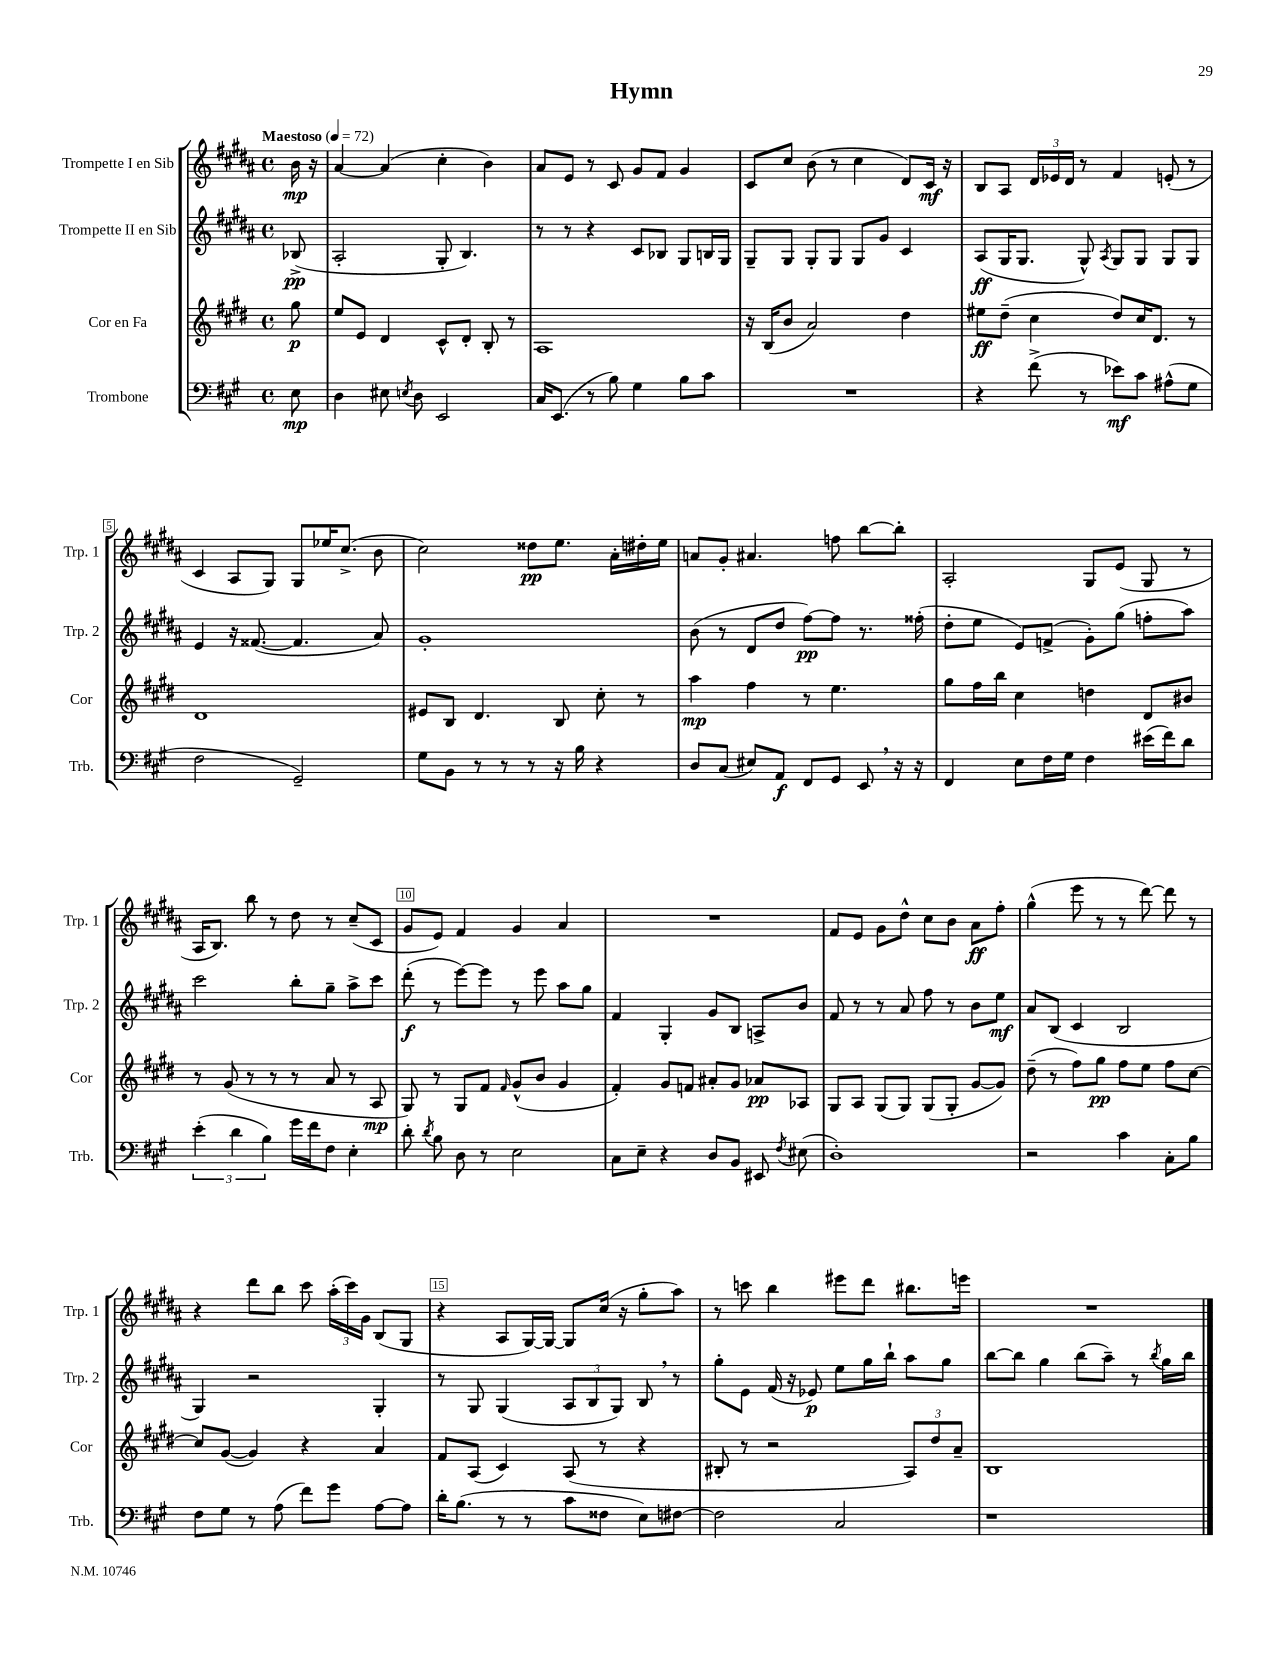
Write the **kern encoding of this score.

**kern	**kern	**kern	**kern
*staff4	*staff3	*staff2	*staff1
*clefF4	*clefG2	*clefG2	*clefG2
*k[f#c#g#]	*k[f#c#g#d#]	*k[f#c#g#d#a#]	*k[f#c#g#d#a#]
*M4/4	*M4/4	*M4/4	*M4/4
*met(c)	*met(c)	*met(c)	*met(c)
*MM72	*MM72	*MM72	*MM72
8E	8gg#	(8B-^	16b
.	.	.	16r
=	=	=	=
4D	8ee	2A#'	[4a#
.	8e	.	.
8E#	4d#	.	(4a#]
8qE	.	.	.
8D	.	.	.
2EE	8c#^^	8G#'	4cc#'
.	8d#'	4.B)	.
.	8B'	.	4b)
.	8r	.	.
=	=	=	=
16C#	1A	8r	8a#
(8.EE	.	.	.
.	.	8r	8e
8r	.	4r	8r
8B)	.	.	8c#
4G#	.	8c#	8g#
.	.	8B-	8f#
8B	.	8G#	4g#
8c#	.	16B	.
.	.	16G#	.
=	=	=	=
1r	16r	8G#~	8c#
.	(16B	.	.
.	8b	8G#	8cc#
.	2a)	8G#'	(8b
.	.	8G#	8r
.	.	8G#	4cc#
.	.	8g#	.
.	4dd#	4c#	8d#)
.	.	.	16c#
.	.	.	16r
=	=	=	=
4r	8ee#	(8A#	8B
.	(8dd#~	16G#	8A#
.	.	8.G#	.
(8f#^	4cc#	.	24d#
.	.	.	24e-
.	.	.	24d#
8r	.	8G#^^)	8r
.	.	8qA#	.
8e-)	8dd#)	8G#	4f#
8c#	16cc#	8G#	.
.	8.d#	.	.
(8A#^^	.	8G#	(8e'
8G#	8r	8G#	8r
=	=	=	=
2F#	1d#	4e	4c#
.	.	16r	8A#
.	.	([8.f##	.
.	.	.	8G#)
2GG#~)	.	4.f##]	8G#
.	.	.	16ee-
.	.	.	(8.cc#^
.	.	8a#)	8b
=	=	=	=
8G#	8e#	1g#'	2cc#)
8BB	8B	.	.
8r	4.d#	.	.
8r	.	.	.
8r	.	.	8dd##
16r	8B	.	8.ee
16B	.	.	.
4r	8cc#'	.	.
.	.	.	16a#'
.	8r	.	16dd#'
.	.	.	16ee
=	=	=	=
8D	4aa	(8b	8a
(8C#	.	8r	8g#'
8E#)	4ff#	8d#	4.a#
8AA	.	8dd#	.
8FF#	8r	[8ff#)	.
8GG#	4.ee	8ff#]	8ff
8EE	.	8.r	[8bb
16r	.	.	8bb']
16r	.	(16ff##'	.
=	=	=	=
4FF#	8gg#	8dd#'	2A#'
.	16ff#	8ee	.
.	16bb	.	.
8E	4cc#	8e)	.
16F#	.	(8f^	.
16G#	.	.	.
4F#	4dd	8g#')	8G#
.	.	(8gg#	(8e
(16e#	8d#	8ff'	8G#
16f#)	.	.	.
8d	8b#	8aa#)	8r
=	=	=	=
(6e'	8r	2ccc#	16A#
.	.	.	8.B)
.	(8g#	.	.
6d	.	.	.
.	8r	.	8bb
6B)	.	.	.
.	8r	.	8r
16g#	8r	8bb'	8dd#
16f#	.	.	.
8F#	8a	8gg#~	8r
4E'	8r	8aa#^	(8cc#~
.	8A	8ccc#	8c#
=	=	=	=
8d'	8G#)	(8ddd#'	8g#
8qd	.	.	.
8B	8r	8r	8e)
8D	8G#	[8eee)	4f#
8r	8f#	8eee]	.
.	16qqf#	.	.
2E	(8g#^^	8r	4g#
.	8b	8eee	.
.	4g#	8aa#	4a#
.	.	8gg#	.
=	=	=	=
8C#	4f#')	4f#	1r
8E~	.	.	.
4r	8g#	4G#'	.
.	8f	.	.
8D	8a#'	8g#	.
8BB	8g#	8B	.
8EE#	8a-	8A^	.
8qF#	.	.	.
(8E#	8A-	8b	.
=	=	=	=
1D')	8G#	8f#	8f#
.	8A	8r	8e
.	(8G#	8r	8g#
.	8G#)	8a#	8dd#^^
.	(8G#	8ff#	8cc#
.	8G#'	8r	8b
.	[8g#	8b	8a#
.	8g#])	8ee	8ff#'
=	=	=	=
2r	(8dd#~	8a#	(4gg#^^
.	8r	(8B	.
.	8ff#)	4c#	8eee
.	8gg#	.	8r
4c#	8ff#	2B	8r
.	8ee	.	[8ddd#)
8C#'	8ff#	.	8ddd#]
8B	[8cc#	.	8r
=	=	=	=
8F#	8cc#]	4G#)	4r
8G#	([8g#	.	.
8r	4g#])	2r	8ddd#
(8A	.	.	8bb
8f#)	4r	.	8ccc#
8g#	.	.	(24aa#'
.	.	.	24ccc#)
.	.	.	24g#
[8A	4a	4G#'	(8B
8A]	.	.	8G#
=	=	=	=
16d'	8f#	8r	4r
(8.B	.	.	.
.	(8A	8G#	.
8r	4c#)	(4G#	8A#
8r	.	.	[16G#)
.	.	.	16G#_
8c#	(8A	12A#	8G#]
.	.	12B	.
8F##	8r	.	(16cc#
.	.	12G#)	.
.	.	.	16r
8E)	4r	8B	8gg#'
[8F#	.	8r	8aa#)
=	=	=	=
2F#]	8B#'	8gg#'	8r
.	8r	8e	8ccc
.	2r	(16f#	4bb
.	.	16r	.
.	.	8e-)	.
2C#	.	8ee	8eee#
.	.	16gg#	8ddd#
.	.	16bb`	.
.	12A)	8aa#	8.bb#
.	12dd#	.	.
.	.	8gg#	.
.	12a~	.	.
.	.	.	16eee
=	=	=	=
1r	1B	[8bb	1r
.	.	8bb]	.
.	.	4gg#	.
.	.	(8bb	.
.	.	8aa#~)	.
.	.	8r	.
.	.	8qbb	.
.	.	16gg#	.
.	.	16bb	.
==	==	==	==
*-	*-	*-	*-
